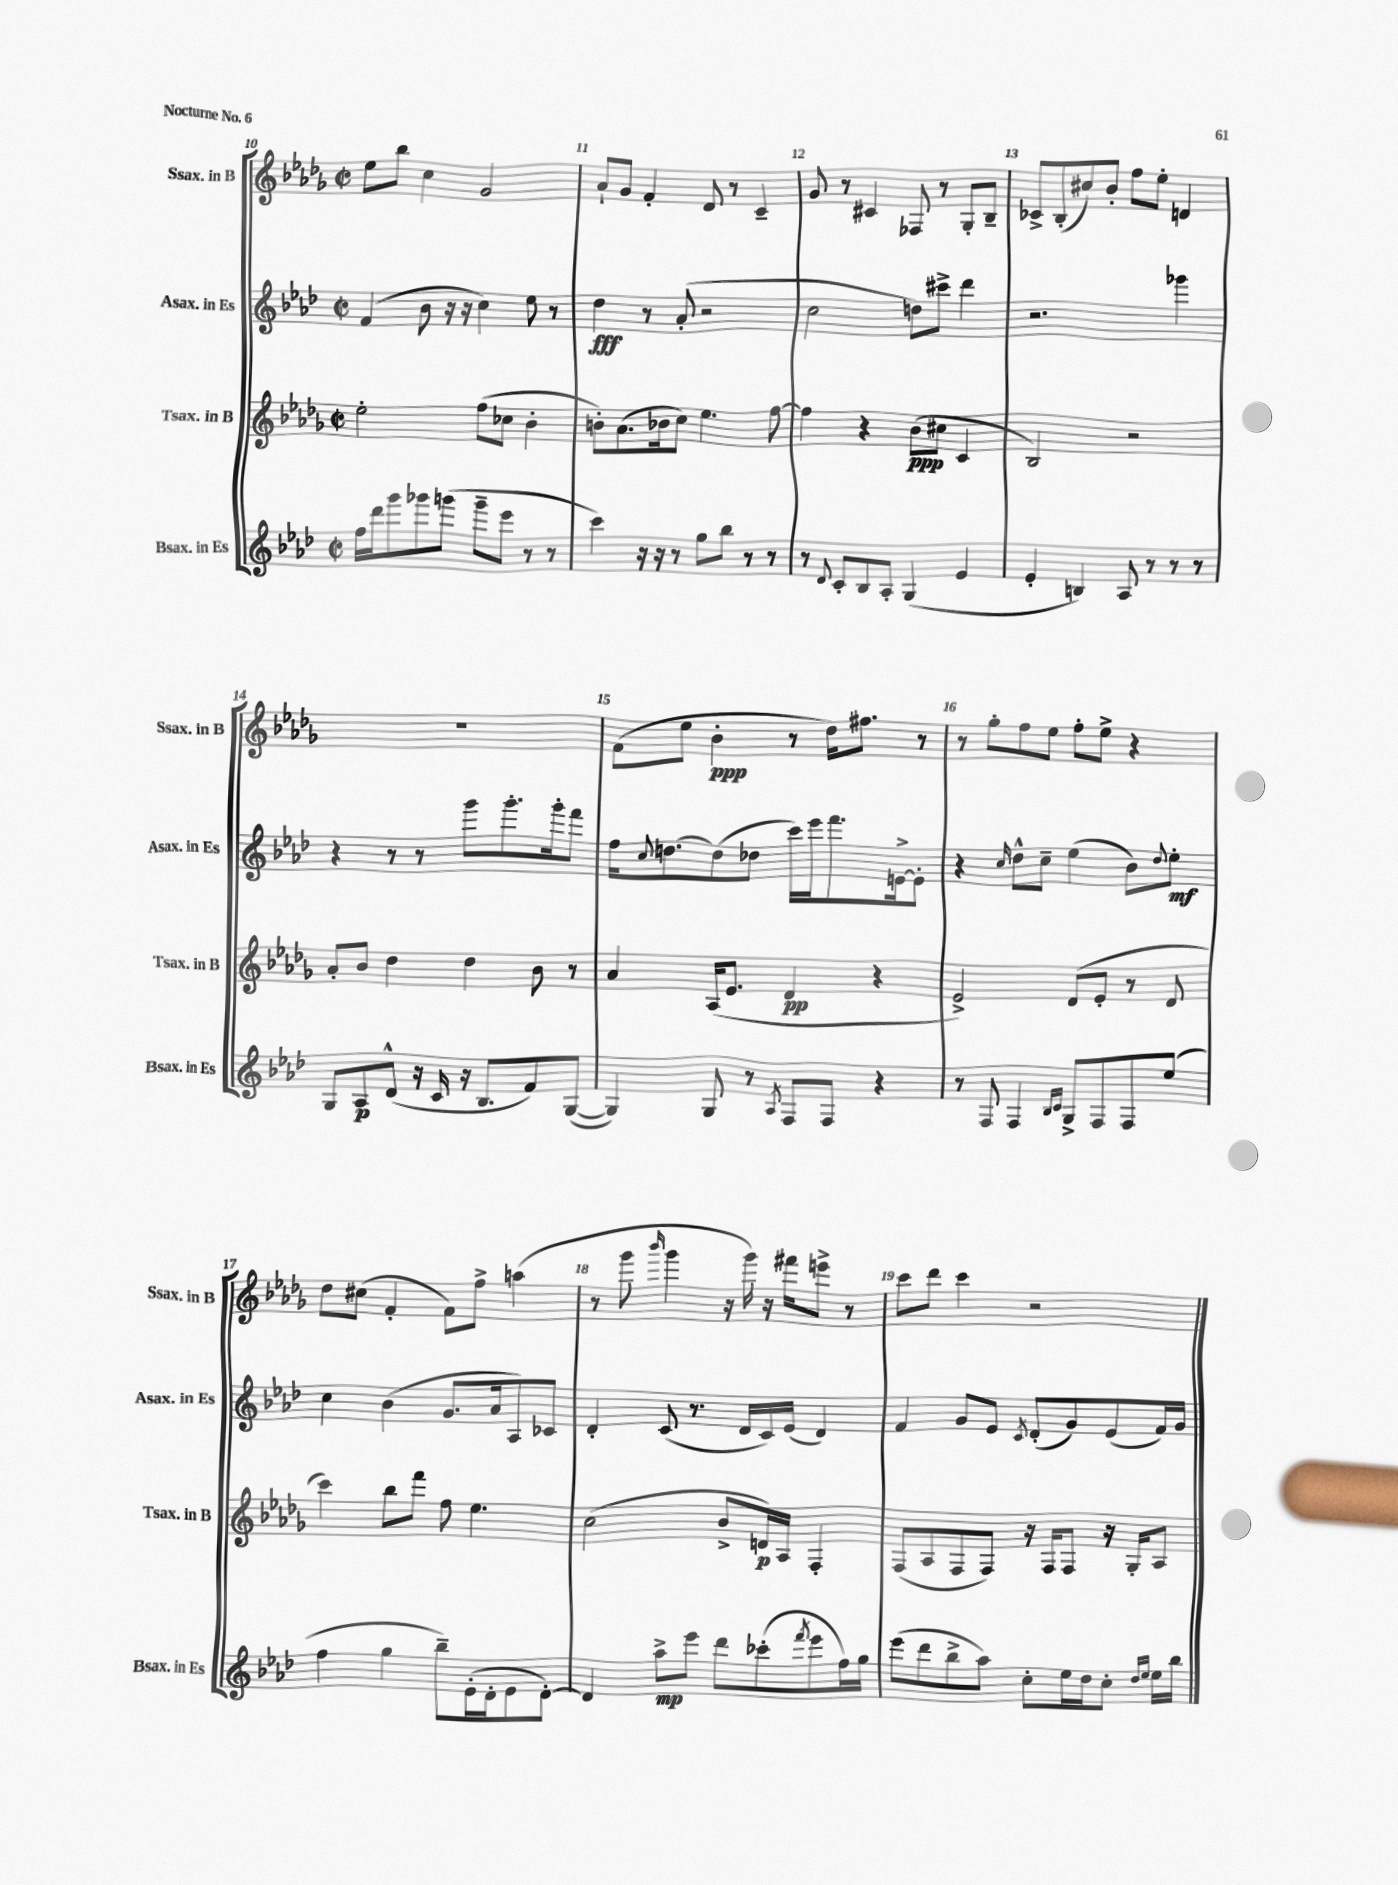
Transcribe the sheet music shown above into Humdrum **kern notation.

**kern	**kern	**kern	**kern
*staff4	*staff3	*staff2	*staff1
*clefG2	*clefG2	*clefG2	*clefG2
*k[b-e-a-d-]	*k[b-e-a-d-g-]	*k[b-e-a-d-]	*k[b-e-a-d-g-]
*M2/2	*M2/2	*M2/2	*M2/2
*met(c|)	*met(c|)	*met(c|)	*met(c|)
16ff	2ee-'	(4f	8ee-
16ddd-	.	.	.
8ggg	.	.	8bb-
8ggg-	.	8b-	4cc
(8ggg	.	16r	.
.	.	16r	.
8ggg~	(8ff	4cc)	2g-
8eee-	8cc-	.	.
8r	4b-'	8ee-	.
8r	.	8r	.
=	=	=	=
4ccc)	8b')	4dd-	8a-`
.	(8.a-	.	8g-
16r	.	8r	4f'
16r	16b-	.	.
8r	8cc)	(8a-'	.
8gg	4.ee-	2r	8d-
8bb-	.	.	8r
8r	.	.	4c~
8r	[8ff	.	.
=	=	=	=
8r	4ff]	2cc	8g-
8qqd-	.	.	.
8c'	.	.	8r
8B-	4r	.	4c#
8A-'	.	.	.
(4G	(8b-	8dd)	8F-
.	8cc#	8ccc#^	8r
4e-	4c	4ddd-	8G-'
.	.	.	8B-~
=	=	=	=
4e-'	2B-)	2.r	8c-^
.	.	.	(8B-'
4B)	.	.	8cc#)
.	.	.	8b-'
8A-	2r	.	8ff
8r	.	.	8ee-'
8r	.	4ggg-	4d
8r	.	.	.
=	=	=	=
8G	8a-'	4r	1r
8A-	8b-	.	.
(8d-^^	4dd-	8r	.
16r	.	8r	.
16c	.	.	.
16r	4dd-	8ggg	.
8.B-	.	.	.
.	.	8.ggg'	.
8f)	8b-	.	.
.	.	16ggg'	.
([8G	8r	8fff	.
=	=	=	=
4G])	4a-	16ff	(8f
.	.	8qqcc	.
.	.	[8.dd	.
.	.	.	8ee-
8G	(16A-	(8dd]	4b-'
.	8.e-	.	.
8r	.	8dd-	.
8qA-	.	.	.
8F	4d-	16ccc)	8r
.	.	16eee-	.
8F	.	8.fff	16dd-)
.	.	.	8.ff#
4r	4r	.	.
.	.	[16e^	.
.	.	8e']	8r
=	=	=	=
8r	2e-^)	4r	8r
8F	.	.	8gg-'
.	.	16qqcc	.
4F	.	8dd-^^	8ff
.	.	8cc~	8ee-
16qqB-	.	.	.
16qqc	.	.	.
8G^	(8d-	(4ee-	8ff'
8F	8e-'	.	8ee-^
8F	8r	8b-)	4r
.	.	8qqdd-	.
(8ee-	8d-	8ee-'	.
=	=	=	=
4ff	4ccc)	4cc	8dd-
.	.	.	(8cc#
4gg	8bb-	(4b-	4f'
.	8fff	.	.
8bb-~)	8ff	8.g	8f)
(16e-'	4.ee-	.	8ff^
16d-'	.	16a-	.
8e-	.	8A-)	(4aa
[8d-')	.	8c-	.
=	=	=	=
4d-]	(2cc	4d-'	8r
.	.	.	8ggg-
.	.	.	16qqbbb-
8aa-^	.	(8c	4ggg-
8eee-	.	8.r	.
8ddd-	8b-^	.	16r
.	.	16d-	16ggg-)
(8ccc-'	16d)	16c)	16r
.	16A-	(16e-	16fff#
8qfff	.	.	.
8eee-	4F'	4d-)	8eee^
16ff)	.	.	8r
16gg	.	.	.
=	=	=	=
(8eee-	(8F	4f	8ccc
8ddd-	8A-	.	8ddd-
8bb-^	8F	8g	4ccc
8aa-)	8F)	8e-	.
.	.	8qc	.
8cc'	16r	(8d-'	2r
.	16F	.	.
16ee-	8F	8g)	.
16dd-	.	.	.
8cc'	16r	(8e-	.
.	16G-'	.	.
16qqdd-	.	.	.
16qqee-	.	.	.
16ee-	8A-	16f)	.
16bb-	.	16g	.
==	==	==	==
*-	*-	*-	*-
